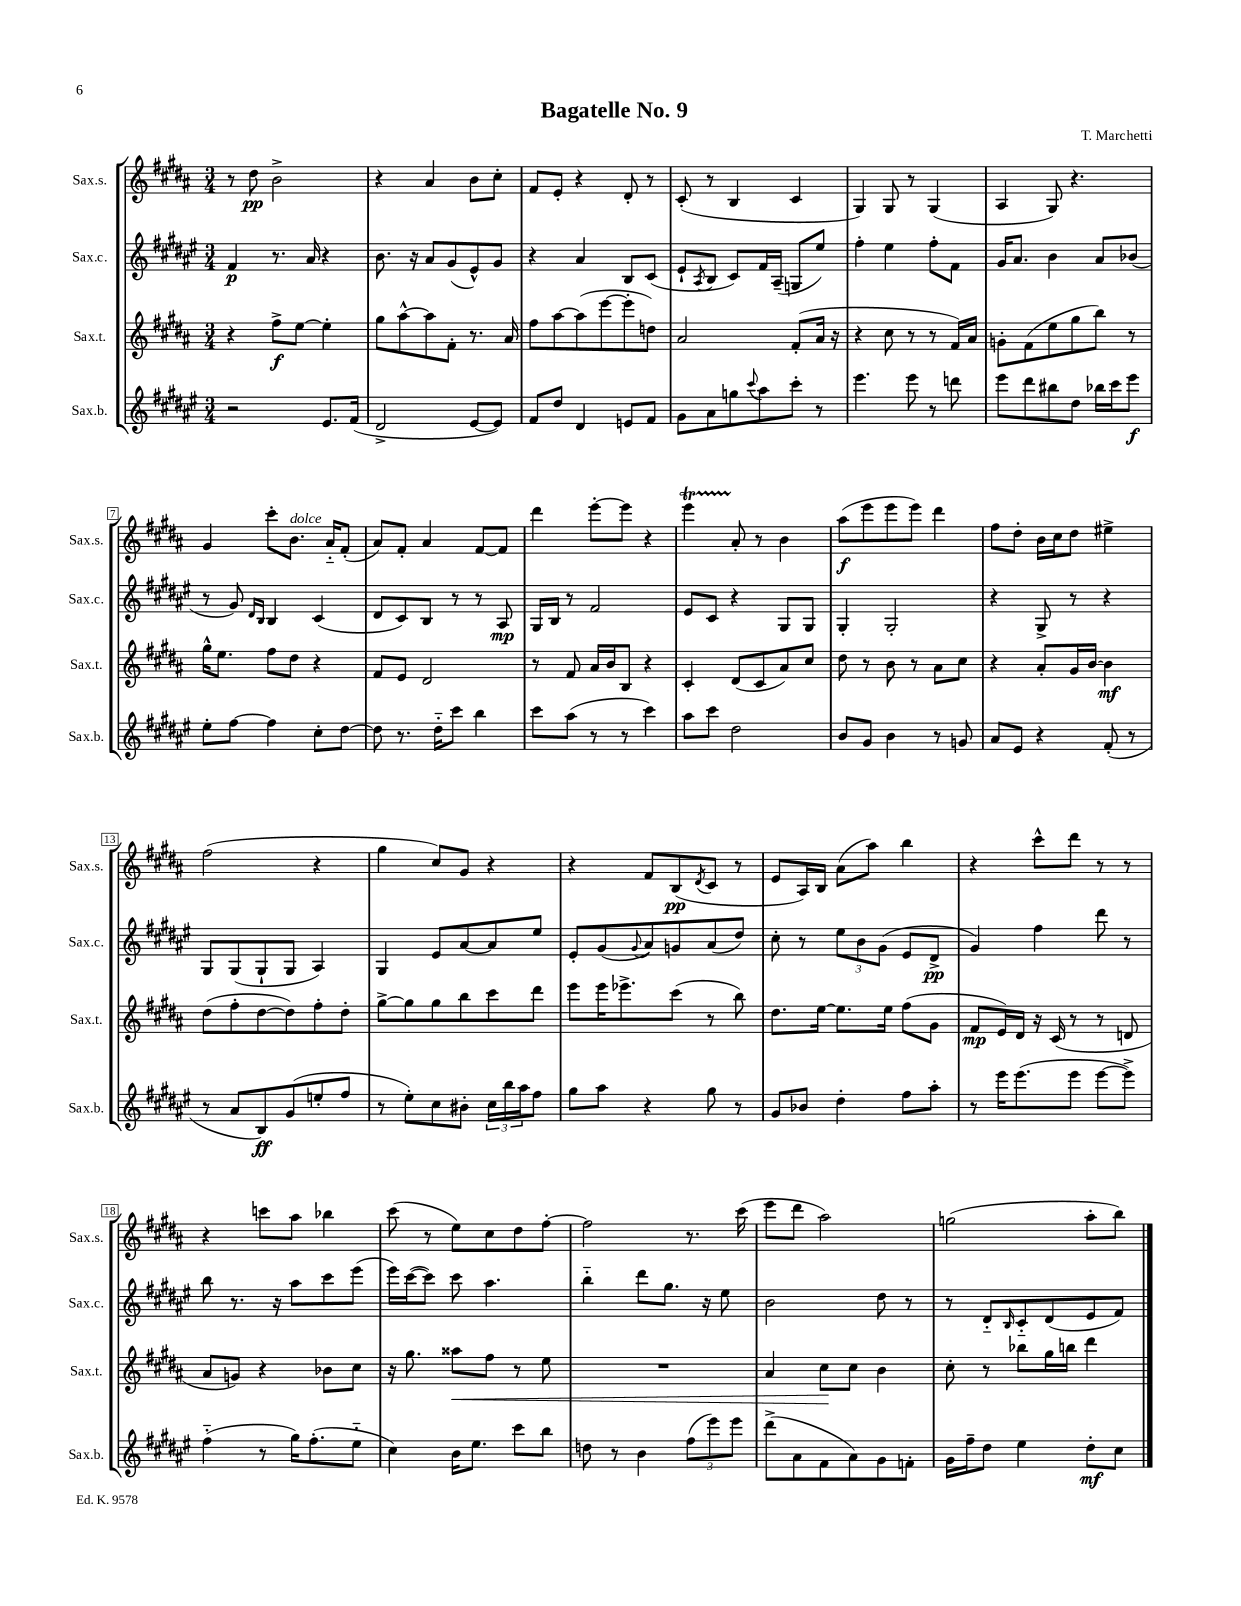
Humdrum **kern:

**kern	**dynam	**kern	**dynam	**kern	**dynam	**kern	**dynam
*part4	*part4	*part3	*part3	*part2	*part2	*part1	*part1
*staff4	*staff4	*staff3	*staff3	*staff2	*staff2	*staff1	*staff1
*I"Sax.b.	*	*I"Sax.t.	*	*I"Sax.c.	*	*I"Sax.s.	*
*I'Sax.b.	*	*I'Sax.t.	*	*I'Sax.c.	*	*I'Sax.s.	*
*clefG2	*	*clefG2	*	*clefG2	*	*clefG2	*
*k[f#c#g#d#a#e#]	*	*k[f#c#g#d#a#]	*	*k[f#c#g#d#a#e#]	*	*k[f#c#g#d#a#]	*
*M3/4	*	*M3/4	*	*M3/4	*	*M3/4	*
=1	=1	=1	=1	=1	=1	=1	=1
2r	.	4r	.	4f#/	p	8r	.
.	.	.	.	.	.	8dd#\	pp
.	.	8ff#^\L	f	8.r	.	2b^\	.
.	.	[8ee\J	.	.	.	.	.
.	.	.	.	16a#/	.	.	.
8.e#/L	.	4ee'\]	.	4r	.	.	.
(16f#/Jk	.	.	.	.	.	.	.
=2	=2	=2	=2	=2	=2	=2	=2
2d#^/	.	8gg#\L	.	8.b\	.	4r	.
.	.	[8aa#^^\	.	.	.	.	.
.	.	.	.	16r	.	.	.
.	.	8aa#\]	.	8a#/L	.	4a#/	.
.	.	8f#'\J	.	(8g#/	.	.	.
[8e#/L	.	8.r	.	8e#^^/)	.	8b\L	.
8e#/J])	.	.	.	8g#/J	.	8cc#'\J	.
.	.	16a#/	.	.	.	.	.
=3	=3	=3	=3	=3	=3	=3	=3
8f#/L	.	8ff#\L	.	4r	.	8f#/L	.
8dd#/J	.	[8aa#\	.	.	.	8e'/J	.
4d#/	.	(8aa#\]	.	4a#/	.	4r	.
.	.	[8eee\	.	.	.	.	.
8en/L	.	8eee'\]	.	8B/L	.	8d#'/	.
8f#/J	.	8ddn\J)	.	(8c#/J	.	8r	.
=4	=4	=4	=4	=4	=4	=4	=4
8g#\L	.	2a#/	.	8e#`/L	.	(8c#'/	.
.	.	.	.	8qA#/	.	.	.
8a#\	.	.	.	8B/J	.	8r	.
8ggn\	.	.	.	8c#/L)	.	4B/	.
8qqccc#/	.	.	.	.	.	.	.
8aa#\	.	.	.	16f#/L	.	.	.
.	.	.	.	(16A#~/JJ	.	.	.
8ccc#'\J	.	(8f#'/L	.	8Gn/L	.	4c#/	.
8r	.	16a#/Jk	.	8ee#/J)	.	.	.
.	.	16r	.	.	.	.	.
=5	=5	=5	=5	=5	=5	=5	=5
4.eee#\	.	4r	.	4ff#'\	.	4G#/)	.
.	.	8cc#\	.	4ee#\	.	8G#/	.
8eee#\	.	8r	.	.	.	8r	.
8r	.	8r	.	8ff#'\L	.	(4G#/	.
8dddn\	.	16f#/LL)	.	8f#\J	.	.	.
.	.	16a#/JJ	.	.	.	.	.
=6	=6	=6	=6	=6	=6	=6	=6
8eee#\L	.	8gn'\L	.	16g#/KL	.	4A#/	.
.	.	.	.	8.a#/J	.	.	.
8ddd#\	.	(8f#\	.	.	.	.	.
8bb#X\	.	8ee\	.	4b\	.	8G#/)	.
8dd#\J	.	8gg#\	.	.	.	4.r	.
16bb-X\LL	.	8bb\J)	.	8a#/L	.	.	.
16ccc#\J	.	.	.	.	.	.	.
8eee#\J	f	8r	.	(8b-X/J	.	.	.
!!LO:LB:g=z
=7	=7	=7	=7	=7	=7	=7	=7
8ee#'\L	.	16gg#^^\KL	.	8r	.	4g#/	.
.	.	8.ee\J	.	.	.	.	.
[8ff#\J	.	.	.	8g#/)	.	.	.
.	.	.	.	16qqd#/LL	.	.	.
.	.	.	.	16qqB/JJ	.	.	.
4ff#\]	.	8ff#\L	.	4B/	.	8ccc#'\L	.
!	!	!	!	!	!	!LO:TX:a:i:t=dolce	!
.	.	8dd#\J	.	.	.	8.b\J	.
8cc#'\L	.	4r	.	(4c#/	.	.	.
.	.	.	.	.	.	16a#/KL	.
[8dd#\J	.	.	.	.	.	(8f#'/J	.
=8	=8	=8	=8	=8	=8	=8	=8
8dd#\]	.	8f#/L	.	8d#/L	.	8a#/L)	.
8.r	.	8e/J	.	8c#/)	.	8f#'/J	.
.	.	2d#/	.	8B/J	.	4a#/	.
16dd#\KL	.	.	.	.	.	.	.
8ccc#\J	.	.	.	8r	.	.	.
4bb\	.	.	.	8r	.	[8f#/L	.
.	.	.	.	8A#/	mp	8f#/J]	.
=9	=9	=9	=9	=9	=9	=9	=9
8ccc#\L	.	8r	.	16G#/LL	.	4ddd#\	.
.	.	.	.	16B/JJ	.	.	.
(8aa#\J	.	8f#/	.	8r	.	.	.
8r	.	16a#/LL	.	2f#/	.	[8eee'\L	.
.	.	16b/J	.	.	.	.	.
8r	.	8B/J	.	.	.	8eee\J]	.
4ccc#\)	.	4r	.	.	.	4r	.
=10	=10	=10	=10	=10	=10	=10	=10
8aa#\L	.	4c#'/	.	8e#/L	.	4eeeT\	.
8ccc#\J	.	.	.	8c#/J	.	.	.
2dd#\	.	(8d#/L	.	4r	.	8a#'/	.
.	.	8c#/	.	.	.	8r	.
.	.	8a#/)	.	8G#/L	.	4b\	.
.	.	8cc#/J	.	8G#/J	.	.	.
=11	=11	=11	=11	=11	=11	=11	=11
8b/L	.	8dd#\	.	4G#'/	.	(8aa#\L	f
8g#/J	.	8r	.	.	.	8eee\	.
4b\	.	8b\	.	2G#'/	.	8eee\	.
.	.	8r	.	.	.	8eee\J)	.
8r	.	8a#\L	.	.	.	4ddd#\	.
8gn/	.	8cc#\J	.	.	.	.	.
=12	=12	=12	=12	=12	=12	=12	=12
8a#/L	.	4r	.	4r	.	8ff#\L	.
8e#/J	.	.	.	.	.	8dd#'\J	.
4r	.	8a#'/L	.	8G#^/	.	16b\LL	.
.	.	.	.	.	.	16cc#\J	.
.	.	16g#/L	.	8r	.	8dd#\J	.
.	.	[16b/JJ	.	.	.	.	.
(8f#'/	.	4b\]	mf	4r	.	4ee#X^\	.
8r	.	.	.	.	.	.	.
!!LO:LB:g=z
=13	=13	=13	=13	=13	=13	=13	=13
8r	.	(8dd#\L	.	8G#/L	.	(2ff#\	.
8a#/L	.	8ff#'\	.	(8G#/	.	.	.
8B/)	ff	[8dd#\	.	8G#`/	.	.	.
(8g#/	.	8dd#\])	.	8G#/J	.	.	.
8een'/	.	8ff#'\	.	4A#/)	.	4r	.
8ff#/J	.	8dd#'\J	.	.	.	.	.
=14	=14	=14	=14	=14	=14	=14	=14
8r	.	[8gg#^\L	.	4G#/	.	4gg#\	.
8ee#'\L)	.	8gg#\]	.	.	.	.	.
8cc#\	.	8gg#\	.	8e#/L	.	8cc#/L)	.
8b#X'\J	.	8bb\	.	[8a#/	.	8g#/J	.
24cc#\LL	.	8ccc#\	.	8a#/]	.	4r	.
24bb\	.	.	.	.	.	.	.
24aa#\J	.	.	.	.	.	.	.
8ff#\J	.	8ddd#\J	.	8ee#/J	.	.	.
=15	=15	=15	=15	=15	=15	=15	=15
8gg#\L	.	8eee\L	.	8e#'/L	.	4r	.
8aa#\J	.	16eee\K	.	(8g#/	.	.	.
.	.	8.eee-X^\	.	.	.	.	.
.	.	.	.	8qqg#/	.	.	.
4r	.	.	.	8a#/)	.	8f#/L	.
.	.	(8ccc#\J	.	8gn/	.	(8B/	pp
.	.	.	.	.	.	8qd#/	.
8gg#\	.	8r	.	(8a#/	.	8c#/J	.
8r	.	8bb\)	.	8dd#/J)	.	8r	.
=16	=16	=16	=16	=16	=16	=16	=16
8g#/L	.	8.dd#\L	.	8cc#'\	.	8e/L	.
8b-X/J	.	.	.	8r	.	16A#/L)	.
.	.	[16ee\Jk	.	.	.	16B/JJ	.
4dd#'\	.	8.ee\L]	.	12ee#\L	.	(8a#\L	.
.	.	.	.	12b\	.	.	.
.	.	.	.	.	.	8aa#\J)	.
.	.	.	.	(12g#\J	.	.	.
.	.	16ee\Jk	.	.	.	.	.
8ff#\L	.	(8ff#\L	.	8e#/L	.	4bb\	.
8aa#'\J	.	8g#\J	.	8d#^/J	pp	.	.
=17	=17	=17	=17	=17	=17	=17	=17
8r	.	8f#/L	mp	4g#/)	.	4r	.
16eee#\KL	.	16e/L)	.	.	.	.	.
(8.eee#\	.	16d#/JJ	.	.	.	.	.
.	.	16r	.	4ff#\	.	8ccc#^^\L	.
.	.	(16c#/	.	.	.	.	.
8eee#\J	.	8r	.	.	.	8ddd#\J	.
[8eee#\L	.	8r	.	8ddd#\	.	8r	.
8eee#^\J])	.	8dn/	.	8r	.	8r	.
!!LO:LB:g=z
=18	=18	=18	=18	=18	=18	=18	=18
(4ff#\	.	8a#/L	.	8bb\	.	4r	.
.	.	8gn/J)	.	8.r	.	.	.
8r	.	4r	.	.	.	8cccn\L	.
.	.	.	.	16r	.	.	.
16gg#\KL)	.	.	.	8aa#\L	.	8aa#\J	.
(8.ff#'\	.	.	.	.	.	.	.
.	.	8b-X\L	.	8ccc#\	.	4bb-X\	.
8ee#\J	.	8cc#\J	.	(8eee#\J	.	.	.
=19	=19	=19	=19	=19	=19	=19	=19
4cc#\)	.	16r	.	16eee#\LL)	.	(8ccc#\	.
.	.	8.gg#\	.	([16ccc#\J	.	.	.
.	.	.	.	8ccc#\J])	.	8r	.
!	!	!	!LO:HP:b	!	!	!	!
16b\KL	.	8aa##X\L	<	8ccc#\	.	8ee\L)	.
8.ee#\J	.	.	.	.	.	.	.
.	.	8ff#\J	.	4.aa#\	.	8cc#\	.
8ccc#\L	.	8r	.	.	.	8dd#\	.
8bb\J	.	8ee\	.	.	.	[8ff#'\J	.
=20	=20	=20	=20	=20	=20	=20	=20
8ddn\	.	2.r	.	4bb\	.	2ff#\]	.
8r	.	.	.	.	.	.	.
4b\	.	.	.	8ddd#\L	.	.	.
.	.	.	.	8.gg#\J	.	.	.
(12ff#\L	.	.	.	.	.	8.r	.
.	.	.	.	16r	.	.	.
12eee#\)	.	.	.	.	.	.	.
.	.	.	.	8ee#\	.	.	.
12eee#\J	.	.	.	.	.	.	.
.	.	.	.	.	.	(16ccc#\	.
=21	=21	=21	=21	=21	=21	=21	=21
(8ddd#^\L	.	4a#/	.	2b\	.	8eee\L	.
8a#\	.	.	.	.	.	8ddd#\J	.
8f#\	.	8cc#\L	.	.	.	2aa#\)	.
8a#\)	.	8cc#\J	[	.	.	.	.
8g#\	.	4b\	.	8dd#\	.	.	.
8fn'\J	.	.	.	8r	.	.	.
=22	=22	=22	=22	=22	=22	=22	=22
16g#\LL	.	8cc#'\	.	8r	.	(2ggn\	.
16ff#~\J	.	.	.	.	.	.	.
8dd#\J	.	8r	.	8d#/L	.	.	.
.	.	.	.	16qqB/	.	.	.
4ee#\	.	8bb-X\L	.	8c#/	.	.	.
.	.	16gg#\L	.	(8d#/	.	.	.
.	.	16bbn\JJ	.	.	.	.	.
8dd#'\L	mf	4ddd#\	.	8e#/	.	8aa#'\L	.
8cc#\J	.	.	.	8f#/J)	.	8bb\J)	.
==	==	==	==	==	==	==	==
*-	*-	*-	*-	*-	*-	*-	*-
